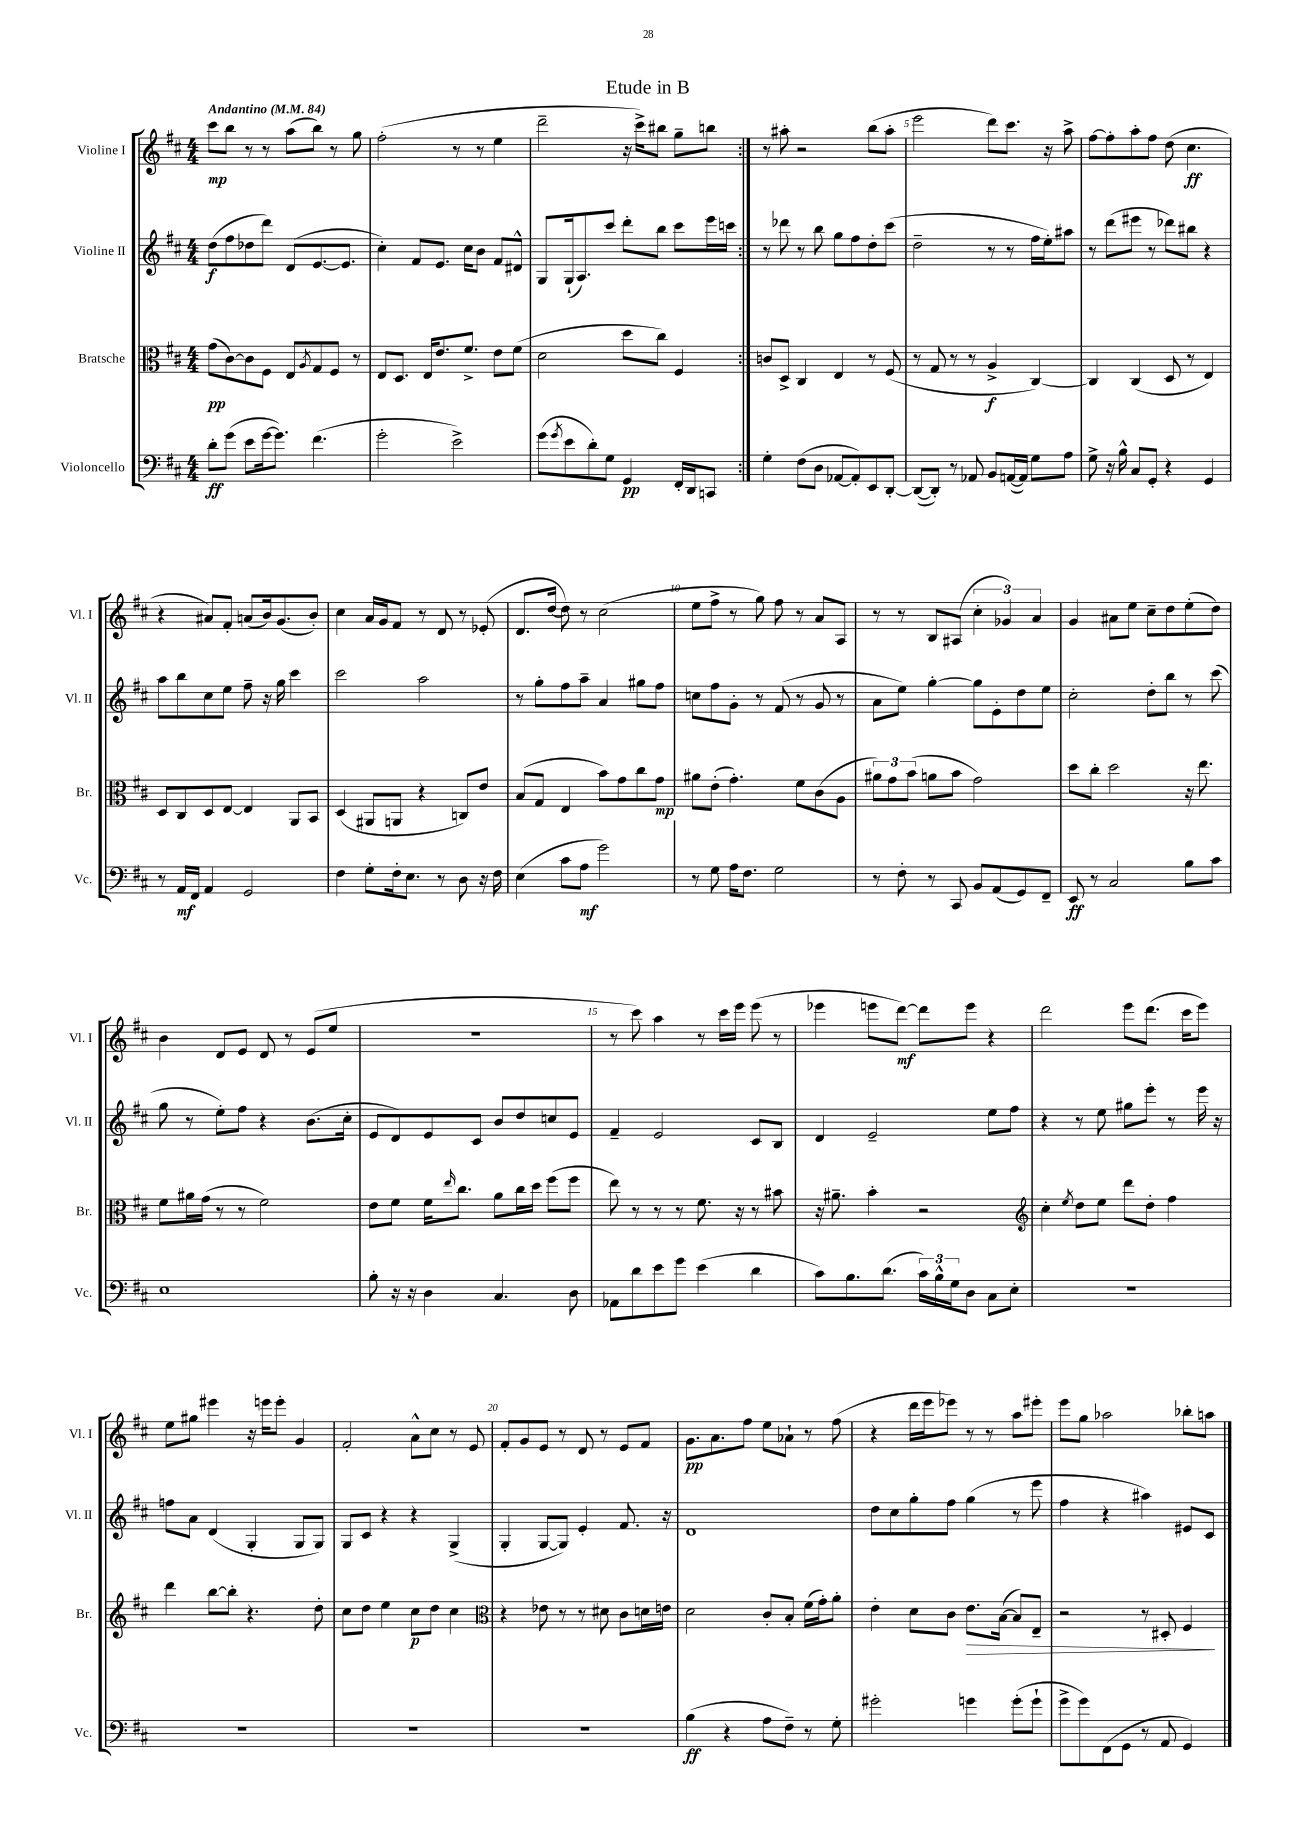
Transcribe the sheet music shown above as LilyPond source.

\header { title = "Etude in B" }
<<
\new StaffGroup <<
\new Staff = "s0" \with { instrumentName = "Violine I" shortInstrumentName = "Vl. I" } {
    \clef treble \key d \major \numericTimeSignature \time 4/4 \tempo "Andantino" 4 = 84
    \repeat volta 2 { cis'''8\mp b''8 r8 r8 a''8( b''8) r8 g''8 |
    fis''2-.( r8 r8 e''4 |
    d'''2-- r16 cis'''16->) bis''8 g''8-- b''8 | }
    r8 ais''8-. r2 b''8( ais''8-. |
    e'''2 d'''8) cis'''8. r16 a''8-> |
    fis''8~ fis''8-. a''8-. fis''8 d''8( cis''4.\ff |
    r4 ais'8) fis'8-. a'8( b'16) g'8.( b'8-.) |
    cis''4 a'16 g'16 fis'8 r8 d'8 r8 ees'8-.( |
    d'8. d''16~ d''8) r8 cis''2( |
    e''8 fis''8-> r8 g''8) fis''8 r8 a'8 a8 |
    r8 r8 b8 ais8( \tuplet 3/2 { cis''4-. ges'4) a'4 } |
    g'4 ais'8 e''8 cis''8-- d''8 e''8-.( d''8) |
    b'4 d'8 e'8 d'8 r8 e'8( e''8 |
    R1 |
    r8 cis'''8) a''4 r8 cis'''16 e'''16 e'''8( r8 |
    ees'''4 e'''8 d'''8~\mf) d'''8 e'''8 r4 |
    d'''2 e'''8 d'''8.( cis'''16 e'''8) |
    e''8 gis''8 eis'''4 r16 e'''16 e'''8-. g'4 |
    fis'2-. a'8-^ cis''8 r8 e'8 |
    fis'8-. g'8 e'8 r8 d'8 r8 e'8 fis'8 |
    g'8.\pp a'8. fis''8 e''8 aes'8-! r8 fis''8( |
    r4 d'''16 e'''16 ees'''8) r8 r8 a''8 eis'''8-. |
    e'''8 g''8 aes''2 bes''8-. a''8 \bar "|." |
}
\new Staff = "s1" \with { instrumentName = "Violine II" shortInstrumentName = "Vl. II" } {
    \clef treble \key d \major \numericTimeSignature \time 4/4
    \repeat volta 2 { d''8\f( fis''8 des''8 d'''8) d'8( e'8.~ e'8. |
    cis''4-.) fis'8 e'8. cis''16 b'8 fis'8 dis'8-^ |
    g8 g16-!( a8.) cis'''8 d'''8-. b''8 cis'''8 e'''16 c'''16 | }
    r8 des'''8 r8 b''8 g''8 fis''8 d''8-. cis'''8( |
    d''2-- r8 r8 fis''16 e''16-.) ais''8 |
    r8 d'''8( eis'''8 r8 des'''8) bis''8 r4 |
    a''8 b''8 cis''8 e''8 fis''8-- r16 g''16 cis'''4 |
    cis'''2 a''2 |
    r8 g''8-. fis''8 a''8-- a'4 gis''8 fis''8 |
    c''8 fis''8 g'8-. r8 fis'8( r8 g'8 r8 |
    a'8 e''8) g''4~-. g''8 e'8-. d''8 e''8 |
    cis''2-. d''8-. b''8 r8 cis'''8( |
    g''8 r8 e''8-.) fis''8 r4 b'8.( cis''16-. |
    e'8 d'8) e'8 cis'8 b'8 d''8 c''8 e'8 |
    fis'4-- e'2 cis'8 b8 |
    d'4 e'2-- e''8 fis''8 |
    r4 r8 e''8 gis''8 e'''8-. r8 e'''16 r16 |
    f''8 a'8 d'4( g4-. g8 g8) |
    g8 cis'8 r4 r4 g4->( |
    g4-. g8~ g8) e'4-. fis'8. r16 |
    d'1 |
    d''8 cis''8 g''8-. fis''8 g''4( r8 e'''8 |
    fis''4 r4 ais''4) eis'8 cis'8 \bar "|." |
}
\new Staff = "s2" \with { instrumentName = "Bratsche" shortInstrumentName = "Br." } {
    \clef alto \key d \major \numericTimeSignature \time 4/4
    \repeat volta 2 { g'8\pp( cis'8~) cis'8 fis8 e8 \acciaccatura { a8 } g8 fis8 r8 |
    e8 d8. e16 e'8. fis'8.-> e'8 fis'8( |
    d'2 d''8 cis''8) fis4 | }
    c'8 d8-> cis4 e4 r8 fis8( |
    r8 g8 r8 r8 a4->\f cis4~) |
    cis4 cis4( d8 r8 e4) |
    d8 cis8 d8 e8~ e4 a,8 b,8 |
    d4( ais,8 a,8 r4 c8) e'8 |
    b8( g8 e4 b'8) g'8 cis''8 g'8\mp |
    ais'8 e'8-.( g'4.-.) fis'8 cis'8( a8 |
    \tuplet 3/2 { ais'8) g'8 b'8( } a'8 b'8 g'2) |
    d''8 cis''8-. d''2 r16 e''8. |
    fis'8 ais'16 g'16( r8 r8 fis'2) |
    e'8 fis'8 fis'16 \grace { e''16 } cis''8. a'8 cis''16 d''16 fis''8( fis''8 |
    e''8) r8 r8 r8 fis'8. r16 r8 bis'8 |
    r16 ais'8.-- b'4-. r2 |
    \clef treble cis''4-. \acciaccatura { e''8 } d''8 e''8 d'''8 d''8-. fis''4 |
    d'''4 b''8~ b''8-. r4. d''8-. |
    cis''8 d''8 e''4 cis''8\p d''8 cis''4 |
    \clef alto r4 ees'8 r8 r8 dis'8 cis'8 d'16 e'16 |
    d'2 cis'8-. b8-. fis'16( g'16-.) a'8-. |
    e'4-. d'8 cis'8 e'8.\> b16~( b8) e8-- |
    r2 r8 dis8-. fis4\! \bar "|." |
}
\new Staff = "s3" \with { instrumentName = "Violoncello" shortInstrumentName = "Vc." } {
    \clef bass \key d \major \numericTimeSignature \time 4/4
    \repeat volta 2 { d'8-.\ff g'8( e'8 g'16~ g'8.) fis'4.( |
    g'2-. e'2->) |
    g'8( \acciaccatura { g'8 } e'8 d'8-.) g8 g,4\pp fis,16-. d,16 c,8 | }
    g4-. fis8( d8 aes,8~ aes,8-.) e,8 d,8~-. |
    d,8~( d,8-.) r8 aes,8 b,8 a,16~( a,16) g8 a8 |
    g8-> r16 b16-^ cis8 g,8-. r4 g,4 |
    r8 a,16\mf fis,16 a,4 g,2 |
    fis4 g8-. fis16-. e8. r8 d8 r16 fis16 |
    e4( cis'8 a8\mf g'2) |
    r8 g8 a16 fis8. g2 |
    r8 fis8-. r8 cis,8 b,8 a,8( g,8) fis,8-- |
    e,8\ff r8 cis2 b8 cis'8 |
    e1 |
    b8-. r16 r16 d4 cis4. d8 |
    aes,8 d'8 e'8 g'8 e'4( d'4 |
    cis'8) b8. d'8.( \tuplet 3/2 { cis'16) b16-^ g16 } d8 cis8 e8-. |
    R1 |
    R1 |
    R1 |
    R1 |
    b4\ff( r4 a8 fis8--) r8 g8-. |
    gis'2-. g'4 g'8-.( g'8-! |
    g'8-> g'8) fis,8( g,8 r8 a,8 g,4) \bar "|." |
}
>>
>>
\layout { \context { \Score \override BarNumber.break-visibility = ##(#f #t #t) barNumberVisibility = #(every-nth-bar-number-visible 5) } }
